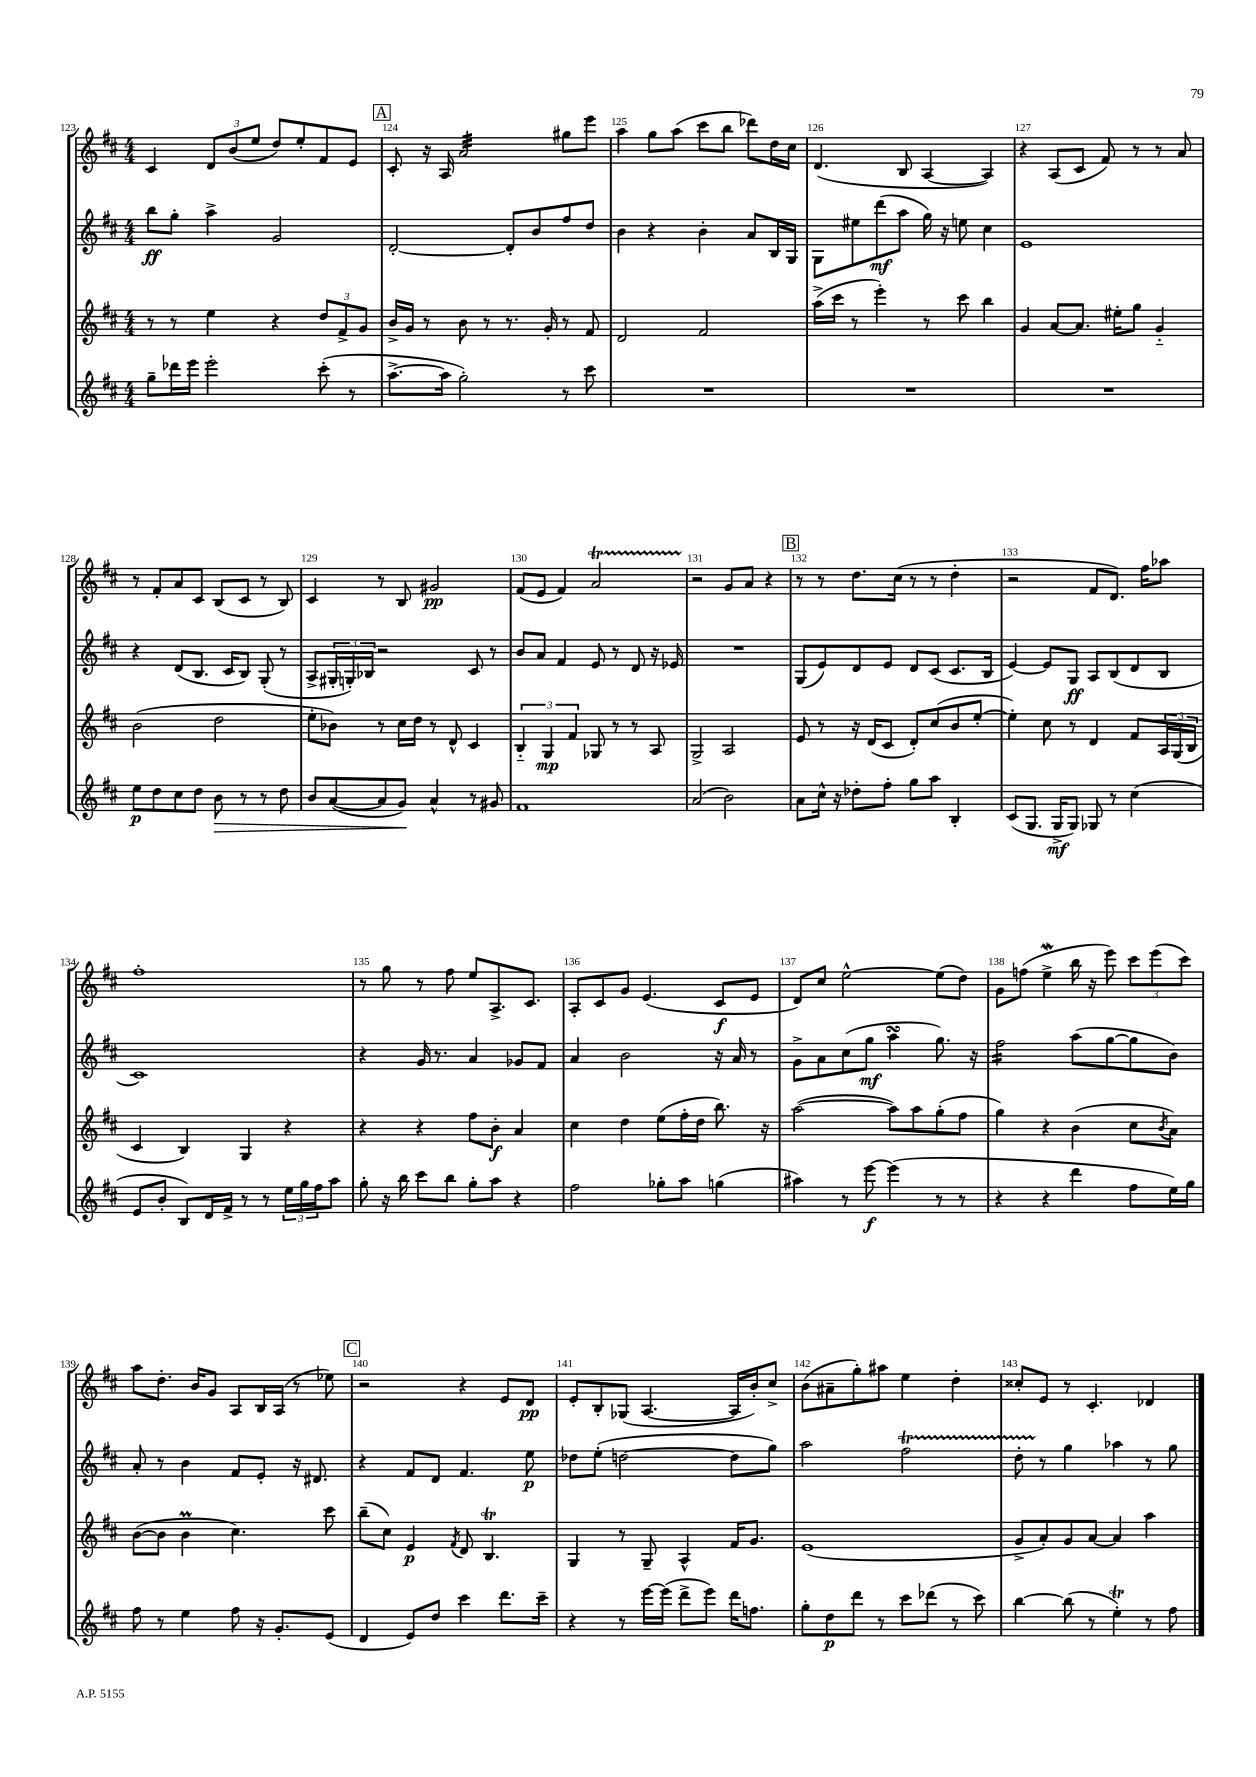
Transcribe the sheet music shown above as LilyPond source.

<<
\new StaffGroup <<
\new Staff = "s0" {
    \clef treble \key d \major \numericTimeSignature \time 4/4
    cis'4 \tuplet 3/2 { d'8 b'8( e''8 } d''8) e''8-. fis'8 e'8 |
    \mark \markup { \box "A" } cis'8-. r16 a16 a'2:32 gis''8 e'''8 |
    a''4 g''8 a''8( cis'''8 b''8 des'''8) d''16 cis''16 |
    d'4.( b8 a4~ a4) |
    r4 a8( cis'8 fis'8) r8 r8 a'8 |
    r8 fis'8-. a'8 cis'8 b8( cis'8 r8 b8) |
    cis'4 r8 b8 gis'2\pp |
    fis'8( e'8 fis'4) a'2\startTrillSpan |
    r2\stopTrillSpan g'8 a'8 r4 |
    \mark \markup { \box "B" } r8 r8 d''8. cis''16( r8 r8 d''4-. |
    r2 fis'8 d'8.) fis''16 aes''8 |
    fis''1-. |
    r8 g''8 r8 fis''8 e''8 a8.-> cis'8. |
    a8-. cis'8 g'8 e'4.( cis'8\f e'8 |
    d'8) cis''8 e''2~-^ e''8( d''8) |
    g'8 f''8( e''4->\mordent b''16 r16 e'''8) \tuplet 3/2 { cis'''8 e'''8( cis'''8) } |
    a''8 d''8.-. b'16 g'8 a8 b16 a16( r8 ees''8) |
    \mark \markup { \box "C" } r2 r4 e'8 d'8\pp |
    e'8-. b8-. ges8( a4.~ a16 b'16-.) cis''8-> |
    b'8( ais'8-- g''8-.) ais''8 e''4 d''4-. |
    cisis''8-. e'8 r8 cis'4.-. des'4 \bar "|." |
}
\new Staff = "s1" {
    \clef treble \key d \major \numericTimeSignature \time 4/4
    b''8\ff g''8-. a''4-> g'2 |
    \mark \markup { \box "A" } d'2~-. d'8-. b'8 fis''8 d''8 |
    b'4 r4 b'4-. a'8 b16 g16 |
    g8 eis''8 d'''8\mf( a''8 g''16) r16 e''8 cis''4 |
    e'1 |
    r4 d'8( b8. cis'16 b8) g8-.( r8 |
    a8-> \tuplet 3/2 { gis16-. g16-.) bes16 } r2 cis'8 r8 |
    b'8 a'8 fis'4 e'8 r8 d'8 r16 ees'16 |
    R1 |
    \mark \markup { \box "B" } g8( e'8) d'8 e'8 d'8 cis'8( cis'8. b16 |
    e'4~) e'8 g8\ff a8 b8( d'8 b8 |
    cis'1) |
    r4 g'16 r8. a'4 ges'8 fis'8 |
    a'4 b'2 r16 a'16 r8 |
    g'8-> a'8 cis''8( g''8\mf a''4\turn g''8.) r16 |
    fis''2:16 a''8( g''8~ g''8 b'8) |
    a'8-. r8 b'4 fis'8 e'8-. r16 dis'8. |
    \mark \markup { \box "C" } r4 fis'8 d'8 fis'4. e''8\p |
    des''8 e''8-.( d''2~ d''8 g''8) |
    a''2 fis''2\startTrillSpan |
    d''8-. r8\stopTrillSpan g''4 aes''4 r8 g''8 \bar "|." |
}
\new Staff = "s2" {
    \clef treble \key d \major \numericTimeSignature \time 4/4
    r8 r8 e''4 r4 \tuplet 3/2 { d''8 fis'8-> g'8 } |
    \mark \markup { \box "A" } b'16-> g'16 r8 b'8 r8 r8. g'16-. r8 fis'8 |
    d'2 fis'2 |
    a''16->( cis'''16 r8 e'''4-.) r8 cis'''8 b''4 |
    g'4 a'8~ a'8. eis''16-. g''8 g'4-_ |
    b'2( d''2 |
    e''8-. bes'8) r8 cis''16 d''16 r8 d'8-^ cis'4 |
    \tuplet 3/2 { b4-_ g4\mp fis'4 } ges8 r8 r8 a8 |
    g2-> a2 |
    \mark \markup { \box "B" } e'8 r8 r16 d'16( cis'8 d'8-.) cis''8( b'8 e''8~-. |
    e''4-.) cis''8 r8 d'4 fis'8 \tuplet 3/2 { a16 g16( b16 } |
    cis'4 b4) g4 r4 |
    r4 r4 fis''8 b'8-.\f a'4 |
    cis''4 d''4 e''8( fis''16-. d''16 b''8.) r16 |
    a''2~( a''8) a''8 g''8-.( fis''8 |
    g''4) r4 b'4( cis''8 \acciaccatura { b'8 } a'8) |
    b'8~( b'8 b'4\prall cis''4.) cis'''8 |
    \mark \markup { \box "C" } b''8--( cis''8) e'4\p \acciaccatura { fis'8 } d'8 b4.\trill |
    g4 r8 g8-- a4-^ fis'16 g'8. |
    e'1( |
    g'8-> a'8-.) g'8 a'8~ a'4 a''4 \bar "|." |
}
\new Staff = "s3" {
    \clef treble \key d \major \numericTimeSignature \time 4/4
    g''8-- des'''16 e'''16 e'''2-. cis'''8-.( r8 |
    \mark \markup { \box "A" } a''8.~-> a''16 g''2-.) r8 cis'''8 |
    R1 |
    R1 |
    R1 |
    e''8\p d''8 cis''8 d''8 b'8\> r8 r8 d''8 |
    b'8 a'8~( a'8 g'8\!) a'4-^ r8 gis'8 |
    fis'1 |
    a'2( b'2) |
    \mark \markup { \box "B" } a'8 cis''16-^ r16 des''8-. fis''8-. g''8 a''8 b4-. |
    cis'8( g8. g16->\mf g8) ges8 r8 cis''4( |
    e'8 b'8-. b8) d'16 fis'16-> r8 r8 \tuplet 3/2 { e''16 g''16 fis''16 } a''8 |
    g''8-. r16 b''16 cis'''8 b''8 g''8-. a''8 r4 |
    fis''2 ges''8-. a''8 g''4( |
    ais''4) r8 e'''8~\f e'''4( r8 r8 |
    r4 r4 d'''4 fis''8 e''16) g''16 |
    fis''8 r8 e''4 fis''8 r16 g'8.-. e'8( |
    \mark \markup { \box "C" } d'4 e'8) d''8 cis'''4 d'''8. cis'''16-- |
    r4 r8 e'''16~ e'''16( d'''8-> e'''8) d'''16 f''8. |
    g''8-. d''8\p d'''8 r8 cis'''8 des'''8( r8 cis'''8) |
    b''4~ b''8( r8 e''4-.\trill) r8 fis''8 \bar "|." |
}
>>
>>
\layout { \context { \Score currentBarNumber = #123 \override BarNumber.break-visibility = ##(#f #t #t) barNumberVisibility = #all-bar-numbers-visible } }
